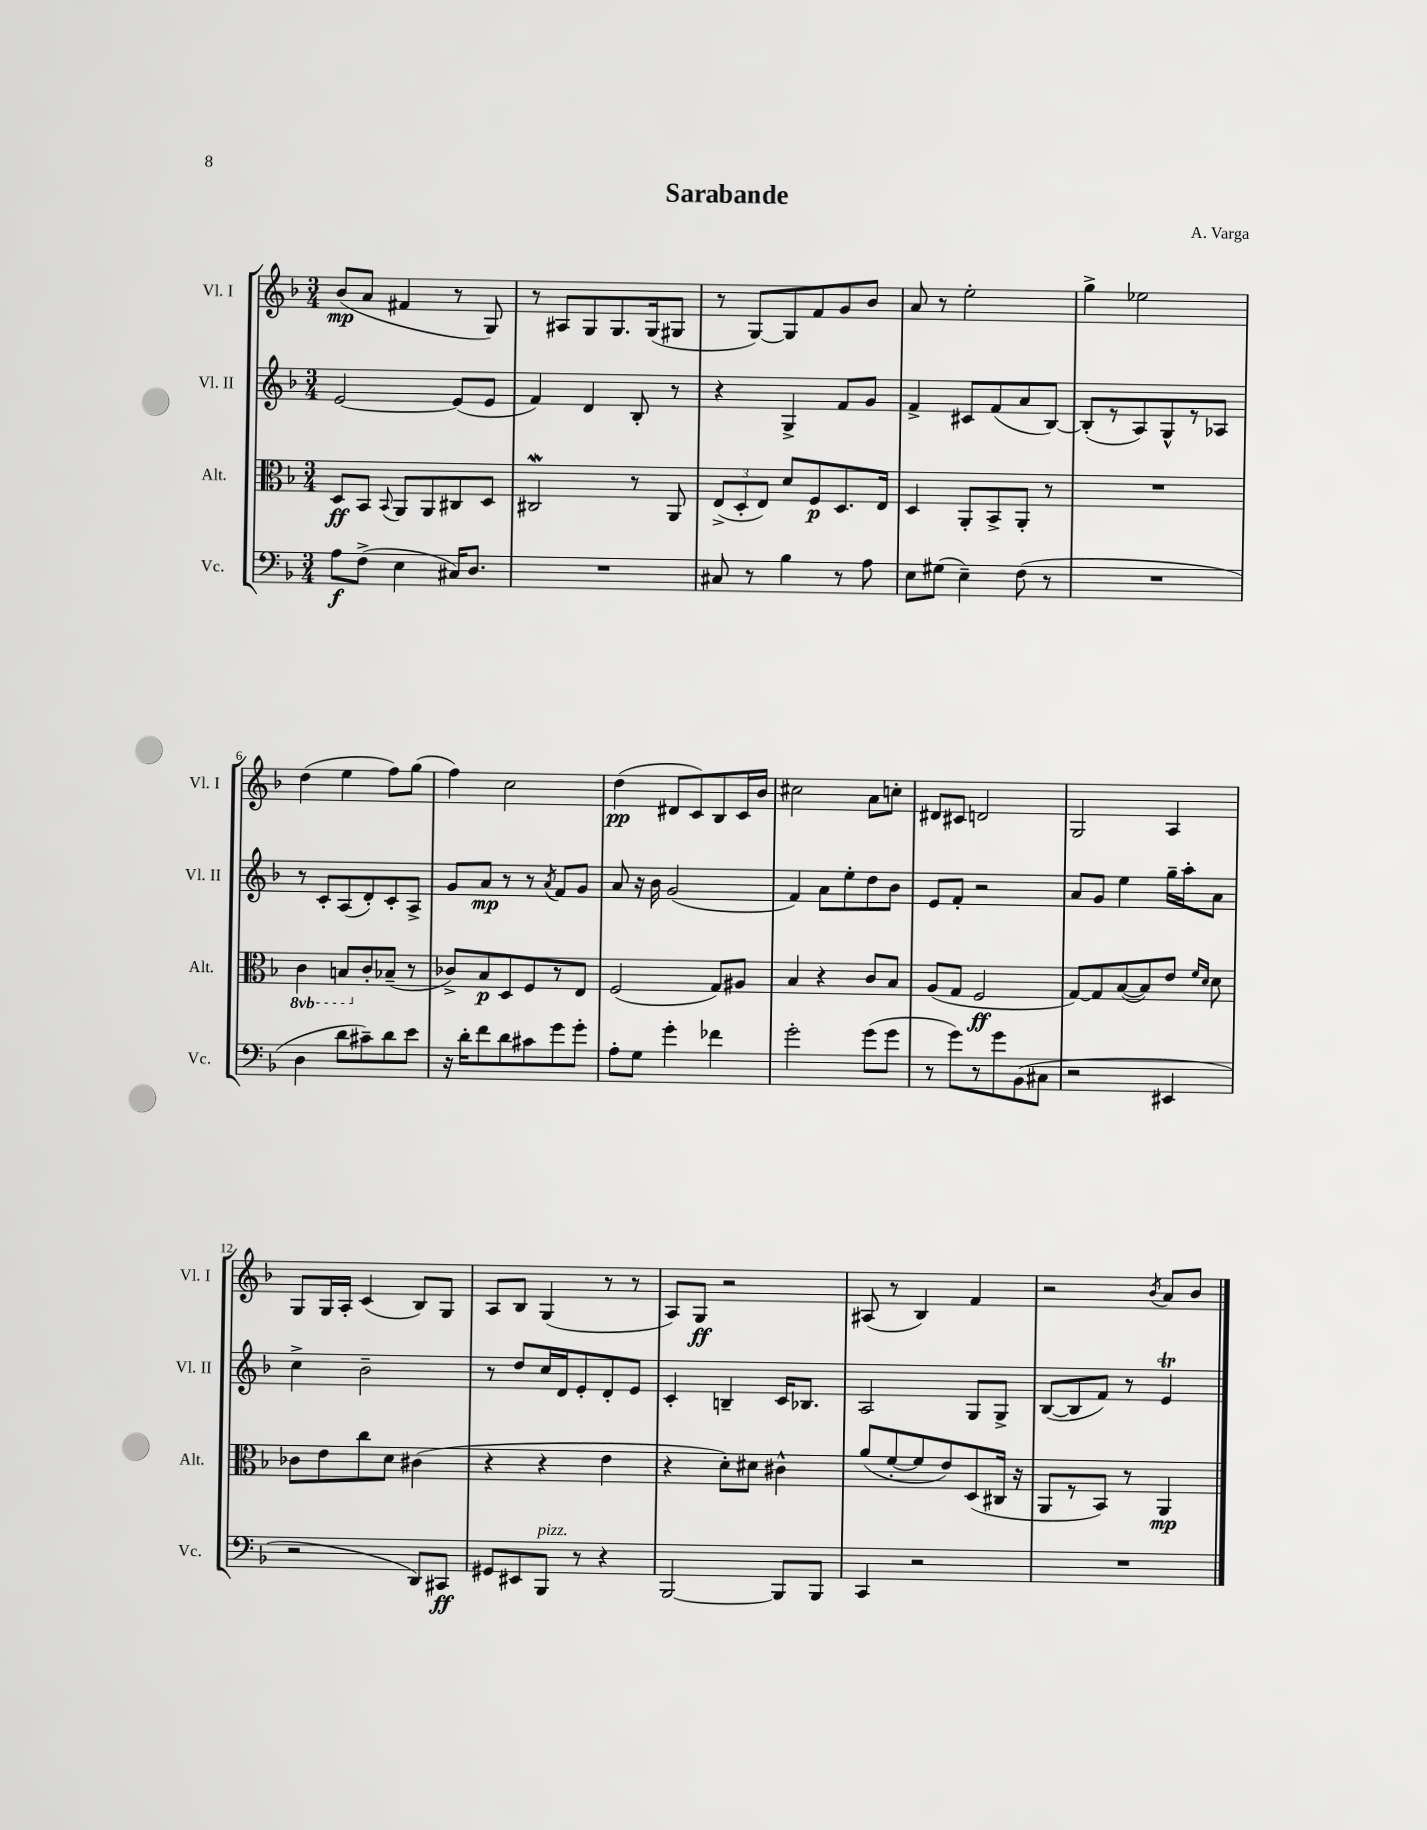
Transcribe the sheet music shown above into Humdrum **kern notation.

**kern	**dynam	**kern	**dynam	**kern	**dynam	**kern	**dynam
*part4	*part4	*part3	*part3	*part2	*part2	*part1	*part1
*staff4	*staff4	*staff3	*staff3	*staff2	*staff2	*staff1	*staff1
*I"Vc.	*	*I"Alt.	*	*I"Vl. II	*	*I"Vl. I	*
*I'Vc.	*	*I'Alt.	*	*I'Vl. II	*	*I'Vl. I	*
*clefF4	*	*clefC3	*	*clefG2	*	*clefG2	*
*k[b-]	*	*k[b-]	*	*k[b-]	*	*k[b-]	*
*M3/4	*	*M3/4	*	*M3/4	*	*M3/4	*
=1	=1	=1	=1	=1	=1	=1	=1
8A\L	f	8D/L	ff	[2e/	.	(8b-/L	mp
(8F^\J	.	8BB-/J	.	.	.	8a/J	.
.	.	8qqBB-/	.	.	.	.	.
4E\	.	8AA/L	.	.	.	4f#X/	.
.	.	8AA/	.	.	.	.	.
16C#X/KL)	.	8C#X/	.	(8e/L]	.	8r	.
8.D/J	.	.	.	.	.	.	.
.	.	8D/J	.	8e/J	.	8G/)	.
=2	=2	=2	=2	=2	=2	=2	=2
2.r	.	2C#XW/	.	4f/)	.	8r	.
.	.	.	.	.	.	8A#X/L	.
.	.	.	.	4d/	.	8G/	.
.	.	.	.	.	.	8.G/	.
.	.	8r	.	8B-'/	.	.	.
.	.	.	.	.	.	(16G/k	.
.	.	8AA/	.	8r	.	8G#X/J	.
=3	=3	=3	=3	=3	=3	=3	=3
8C#X/	.	(12E^/L	.	4r	.	8r	.
.	.	12D'/	.	.	.	.	.
8r	.	.	.	.	.	[8G/L)	.
.	.	12E/J)	.	.	.	.	.
4B-\	.	8d/L	.	4G^/	.	8G/]	.
.	.	8F/	p	.	.	8f/	.
8r	.	8.D/	.	8f/L	.	8g/	.
8A\	.	.	.	8g/J	.	8b-/J	.
.	.	16E/Jk	.	.	.	.	.
=4	=4	=4	=4	=4	=4	=4	=4
8E\L	.	4D/	.	4f^/	.	8a/	.
(8G#X\J	.	.	.	.	.	8r	.
4E~\)	.	8AA'/L	.	8c#X/L	.	2ee'\	.
.	.	8BB-^/	.	(8f/	.	.	.
(8F\	.	8AA'/J	.	8a/	.	.	.
8r	.	8r	.	[8B-/J)	.	.	.
=5	=5	=5	=5	=5	=5	=5	=5
2.r	.	2.r	.	(8B-'/L]	.	4gg^\	.
.	.	.	.	8r	.	.	.
.	.	.	.	8A/)	.	2ee-X\	.
.	.	.	.	8G^^/	.	.	.
.	.	.	.	8r	.	.	.
.	.	.	.	8A-X/J	.	.	.
!!LO:LB:g=z
=6	=6	=6	=6	=6	=6	=6	=6
*	*	*8ba	*	*	*	*	*
4D\	.	4C\	.	8r	.	(4dd\	.
.	.	.	.	8c'/L	.	.	.
8d\L	.	8BBn/L	.	(8A/	.	4ee\	.
*	*	*X8ba	*	*	*	*	*
8c#X~\)	.	8c'/	.	8d'/)	.	.	.
8d\	.	(8B-X~/J	.	8c'/	.	8ff\L)	.
8e\J	.	8r	.	8A^/J	.	(8gg\J	.
=7	=7	=7	=7	=7	=7	=7	=7
16r	.	8c-X^/L)	.	8g/L	.	4ff\)	.
16d'\KL	.	.	.	.	.	.	.
8f\	.	8B-/	p	8a/J	mp	.	.
8d\	.	8D/	.	8r	.	2cc\	.
8c#X\	.	8F/	.	8r	.	.	.
.	.	.	.	8qa/	.	.	.
8g\	.	8r	.	8f/L	.	.	.
8g'\J	.	8E/J	.	8g/J	.	.	.
=8	=8	=8	=8	=8	=8	=8	=8
8A'\L	.	(2F/	.	8a/	.	(4dd\	pp
8G\J	.	.	.	16r	.	.	.
.	.	.	.	16b-\	.	.	.
4g'\	.	.	.	(2g/	.	8d#X/L	.
.	.	.	.	.	.	8c/)	.
4f-X\	.	8G/L)	.	.	.	8B-/	.
.	.	8A#X/J	.	.	.	16c/L	.
.	.	.	.	.	.	16b-/JJ	.
=9	=9	=9	=9	=9	=9	=9	=9
2g'\	.	4B-/	.	4f/)	.	2cc#X\	.
.	.	4r	.	8a\L	.	.	.
.	.	.	.	8ee'\	.	.	.
(8g\L	.	8c/L	.	8dd\	.	8a\L	.
8g\J	.	8B-/J	.	8b-\J	.	8ccn'\J	.
=10	=10	=10	=10	=10	=10	=10	=10
8r	.	(8A/L	.	8e/L	.	8d#X/L	.
8g\L)	.	8G/J	.	8f'/J	.	8c#X/J	.
8r	.	2F/	ff	2r	.	2dn/	.
8g\	.	.	.	.	.	.	.
(8BB-\	.	.	.	.	.	.	.
8C#X\J	.	.	.	.	.	.	.
=11	=11	=11	=11	=11	=11	=11	=11
2r	.	[8G/L)	.	8a/L	.	2G/	.
.	.	8G/]	.	8g/J	.	.	.
.	.	([8B-/	.	4ee\	.	.	.
.	.	8B-/])	.	.	.	.	.
4EE#X/	.	8e/J	.	16gg~\LL	.	4A/	.
.	.	.	.	16aa'\J	.	.	.
.	.	16qqf/LL	.	.	.	.	.
.	.	16qqd/JJ	.	.	.	.	.
.	.	8d\	.	8a\J	.	.	.
!!LO:LB:g=z
=12	=12	=12	=12	=12	=12	=12	=12
2r	.	8c-X\L	.	4cc^\	.	8G/L	.
.	.	8e\	.	.	.	16G/L	.
.	.	.	.	.	.	16A'/JJ	.
.	.	8cc\	.	2b-~\	.	(4c/	.
.	.	8d\J	.	.	.	.	.
8DD/L)	.	(4c#X\	.	.	.	8B-/L)	.
8CC#X/J	ff	.	.	.	.	8G/J	.
=13	=13	=13	=13	=13	=13	=13	=13
8GG#X/L	.	4r	.	8r	.	8A/L	.
8EE#X/	.	.	.	8dd/L	.	8B-/J	.
!LO:TX:a:i:t=pizz.	!	!	!	!	!	!	!
8BBB-/J	.	4r	.	16cc/L	.	(4G/	.
.	.	.	.	16d/J	.	.	.
8r	.	.	.	8e'/	.	.	.
4r	.	4e\	.	8d'/	.	8r	.
.	.	.	.	8e/J	.	8r	.
=14	=14	=14	=14	=14	=14	=14	=14
[2BBB-/	.	4r	.	4c'/	.	8A/L)	.
.	.	.	.	.	.	8G/J	ff
.	.	8d'\L)	.	4Bn~/	.	2r	.
.	.	8d#X\J	.	.	.	.	.
8BBB-/L]	.	4c#X^^\	.	16c/KL	.	.	.
.	.	.	.	8.B-X/J	.	.	.
8BBB-/J	.	.	.	.	.	.	.
=15	=15	=15	=15	=15	=15	=15	=15
4CC/	.	(8a/L	.	2A/	.	(8A#X/	.
.	.	[8f'/	.	.	.	8r	.
2r	.	8f/]	.	.	.	4B-/)	.
.	.	8e/)	.	.	.	.	.
.	.	(8D/	.	8G/L	.	4f/	.
.	.	16C#X/Jk	.	8G^/J	.	.	.
.	.	16r	.	.	.	.	.
=16	=16	=16	=16	=16	=16	=16	=16
2.r	.	8AA/L	.	([8B-/L	.	2r	.
.	.	8r	.	8B-/]	.	.	.
.	.	8BB-/J)	.	8f/J)	.	.	.
.	.	8r	.	8r	.	.	.
.	.	.	.	.	.	8qb-/	.
.	.	4AA/	mp	4et/	.	8a/L	.
.	.	.	.	.	.	8b-/J	.
==	==	==	==	==	==	==	==
*-	*-	*-	*-	*-	*-	*-	*-
